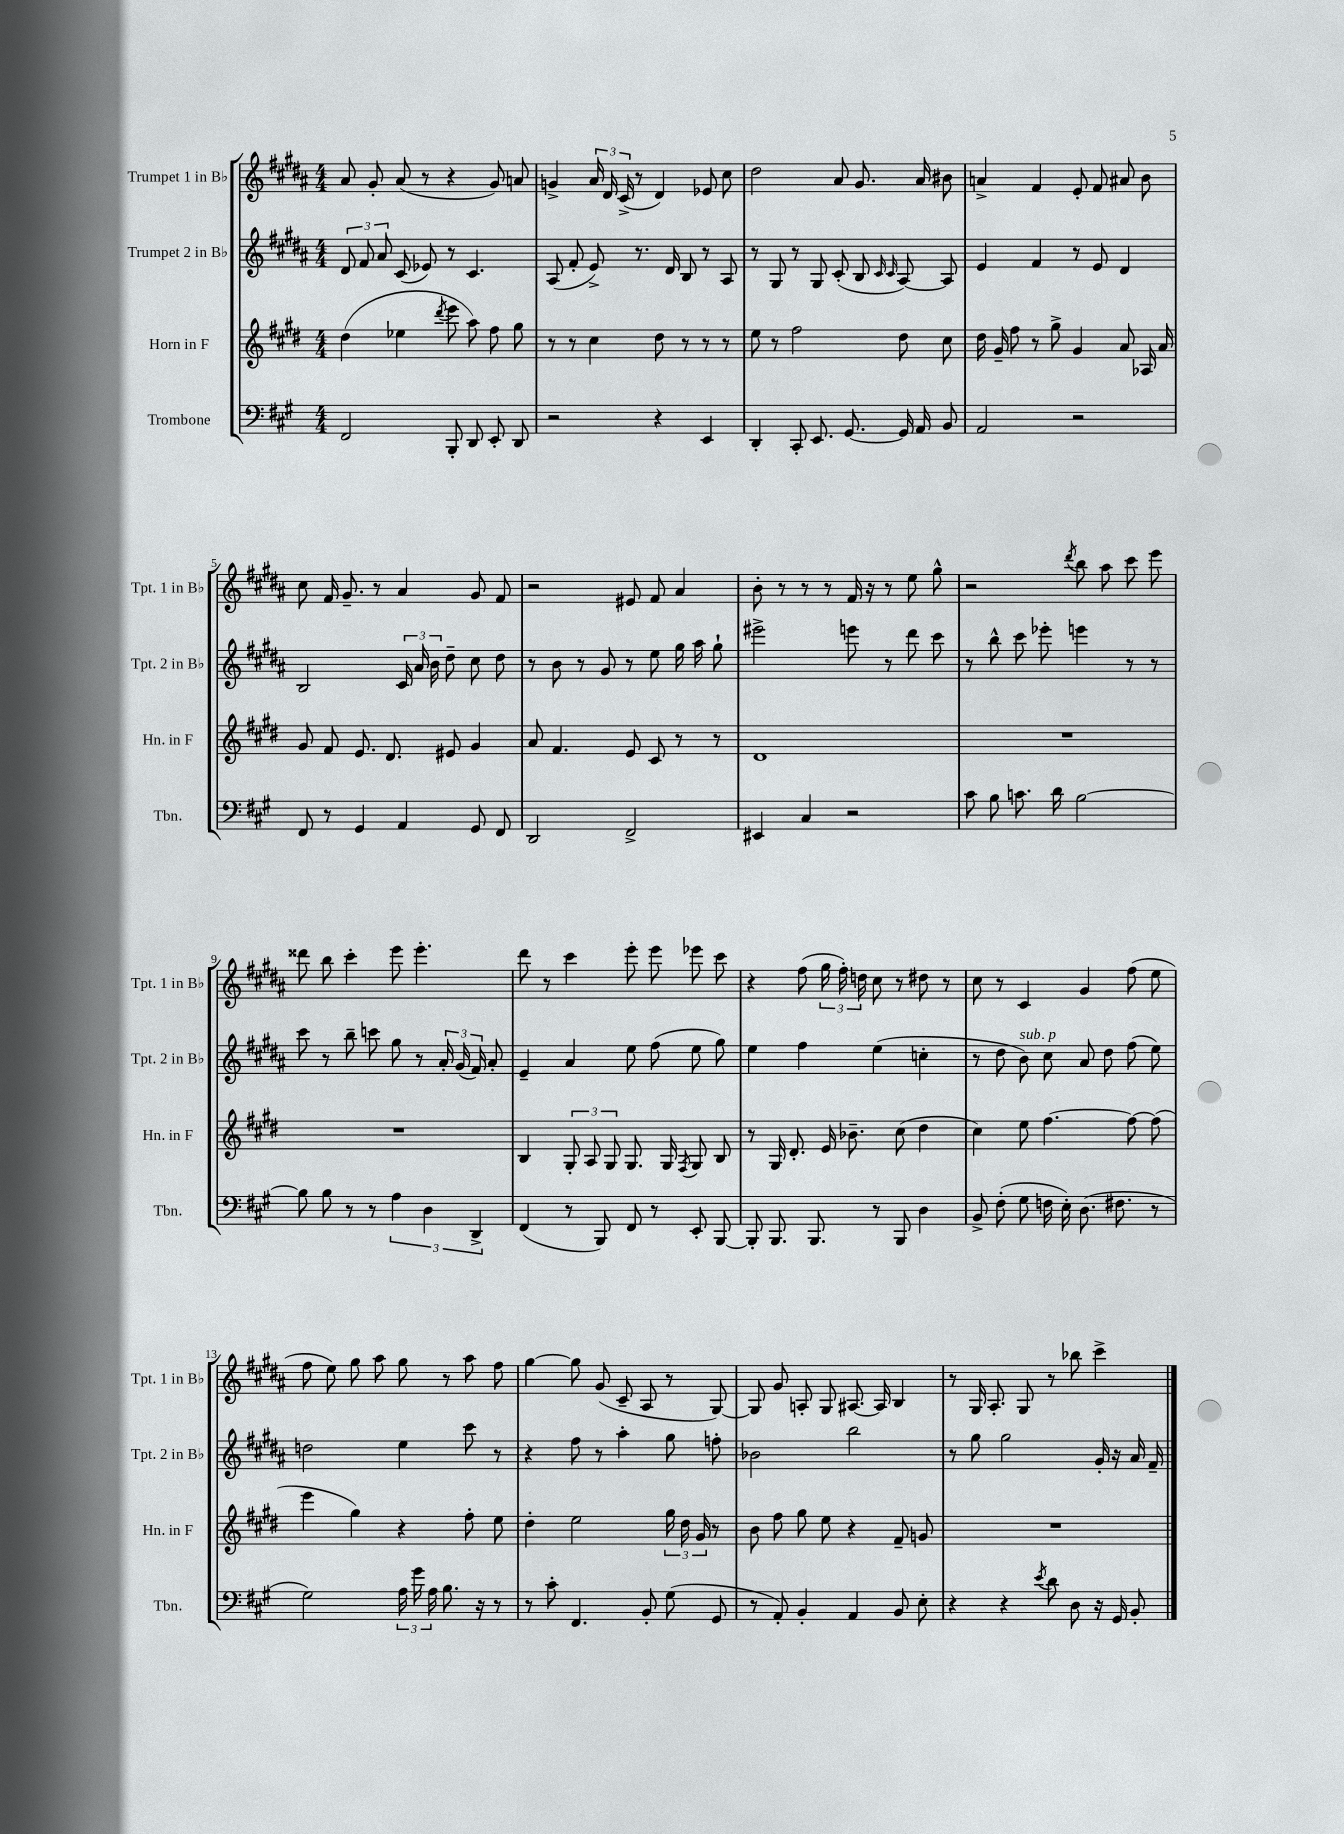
<<
\new StaffGroup <<
\new Staff = "s0" \with { instrumentName = "Trumpet 1 in Bb" shortInstrumentName = "Tpt. 1 in Bb" } {
    \clef treble \key b \major \numericTimeSignature \time 4/4
    \autoBeamOff ais'8 gis'8-. ais'8( r8 r4 gis'8) a'8 |
    g'4-> \tuplet 3/2 { ais'16 dis'16 cis'16->( } r8 dis'4) ees'8 cis''8 |
    dis''2 ais'8 gis'8. ais'16 bis'8 |
    a'4-> fis'4 e'8-. fis'8 ais'8 b'8 |
    cis''8 fis'16 gis'8.-- r8 ais'4 gis'8 fis'8 |
    r2 eis'8 fis'8 ais'4 |
    b'8-. r8 r8 r8 fis'16 r16 r8 e''8 gis''8-^ |
    r2 \acciaccatura { dis'''8 } b''8 ais''8 cis'''8 e'''8 |
    disis'''8 b''8 cis'''4-. e'''8 e'''4.-. |
    dis'''8 r8 cis'''4 e'''8-. e'''8 ees'''8 cis'''8 |
    r4 fis''8( \tuplet 3/2 { gis''16 fis''16-.) d''16 } cis''8 r8 dis''8 r8 |
    cis''8 r8 cis'4 gis'4 fis''8( e''8 |
    fis''8 e''8) gis''8 ais''8 gis''8 r8 ais''8 fis''8 |
    gis''4~ gis''8 gis'8( cis'8-- ais8 r8 gis8~) |
    gis8 gis'8 a8-. gis8 ais8.~ ais16 b4 |
    r8 gis16 ais8.-. gis8 r8 bes''8 cis'''4-> \bar "|." |
}
\new Staff = "s1" \with { instrumentName = "Trumpet 2 in Bb" shortInstrumentName = "Tpt. 2 in Bb" } {
    \clef treble \key b \major \numericTimeSignature \time 4/4
    \autoBeamOff \tuplet 3/2 { dis'8 fis'8 ais'8 } cis'8( ees'8) r8 cis'4. |
    ais8( fis'8-. e'8->) r8. dis'16 b8 r8 ais8 |
    r8 gis8 r8 gis8 cis'8-.( b8 \grace { cis'16 cis'16 } ais8~) ais8 |
    e'4 fis'4 r8 e'8 dis'4 |
    b2 \tuplet 3/2 { cis'16 ais'16 b'16 } dis''8-- cis''8 dis''8 |
    r8 b'8 r8 gis'8 r8 e''8 gis''16 ais''16 gis''8-! |
    eis'''2-> e'''8 r8 dis'''8 cis'''8 |
    r8 b''8-^ cis'''8 ees'''8-. e'''4 r8 r8 |
    cis'''8 r8 b''8-- c'''8 gis''8 r8 \tuplet 3/2 { ais'16-. gis'16( fis'16) } ais'8-. |
    e'4-- ais'4 e''8 fis''8( e''8 gis''8) |
    e''4 fis''4 e''4( c''4-. |
    r8 dis''8 b'8^\markup { \italic "sub. p" }) cis''8 ais'8 dis''8 fis''8( e''8) |
    d''2 e''4 cis'''8 r8 |
    r4 fis''8 r8 ais''4-. gis''8 f''8-. |
    bes'2 b''2 |
    r8 gis''8 gis''2 gis'16-. r16 ais'16 fis'16-- \bar "|." |
}
\new Staff = "s2" \with { instrumentName = "Horn in F" shortInstrumentName = "Hn. in F" } {
    \clef treble \key e \major \numericTimeSignature \time 4/4
    \autoBeamOff dis''4( ees''4 \acciaccatura { dis'''8 } e'''8 a''8) fis''8 gis''8 |
    r8 r8 cis''4 dis''8 r8 r8 r8 |
    e''8 r8 fis''2 dis''8 cis''8 |
    dis''16 gis'16-- fis''8 r8 gis''8-> gis'4 a'8 aes16 a'16 |
    gis'8 fis'8 e'8. dis'8. eis'8 gis'4 |
    a'8 fis'4. e'8 cis'8 r8 r8 |
    dis'1 |
    R1 |
    R1 |
    b4 \tuplet 3/2 { gis8-. a8 gis8 } gis8. gis16 \acciaccatura { fis8 } gis8 b8 |
    r8 gis16 dis'8.-. e'16 bes'8.-- cis''8( dis''4 |
    cis''4) e''8 fis''4.~ fis''8~ fis''8( |
    e'''4 gis''4) r4 fis''8-. e''8 |
    dis''4-. e''2 \tuplet 3/2 { gis''16 dis''16 gis'16 } r8 |
    b'8 fis''8 gis''8 e''8 r4 fis'8-- g'8 |
    R1 \bar "|." |
}
\new Staff = "s3" \with { instrumentName = "Trombone" shortInstrumentName = "Tbn." } {
    \clef bass \key a \major \numericTimeSignature \time 4/4
    \autoBeamOff fis,2 b,,8-. d,8 e,8-. d,8 |
    r2 r4 e,4 |
    d,4-. cis,8-. e,8. gis,8.~ gis,16 a,16 b,8 |
    a,2 r2 |
    fis,8 r8 gis,4 a,4 gis,8 fis,8 |
    d,2 fis,2-> |
    eis,4 cis4 r2 |
    cis'8 b8 c'8. d'16 b2~ |
    b8 b8 r8 r8 \tuplet 3/2 { a4 d4 d,4-> } |
    fis,4( r8 b,,8) fis,8 r8 e,8-. b,,8~ |
    b,,8-. b,,8. b,,8. r8 b,,8 d4 |
    b,8-> fis8-.( gis8 f16 e16-.) d8.( fis8. r8 |
    gis2) \tuplet 3/2 { a16 gis'16 a16 } b8. r16 r8 |
    r8 cis'8-. fis,4. b,8-. gis8( gis,8 |
    r8 a,8-.) b,4-. a,4 b,8 e8-. |
    r4 r4 \acciaccatura { e'8 } d'8 d8 r16 gis,16 b,8-. \bar "|." |
}
>>
>>
